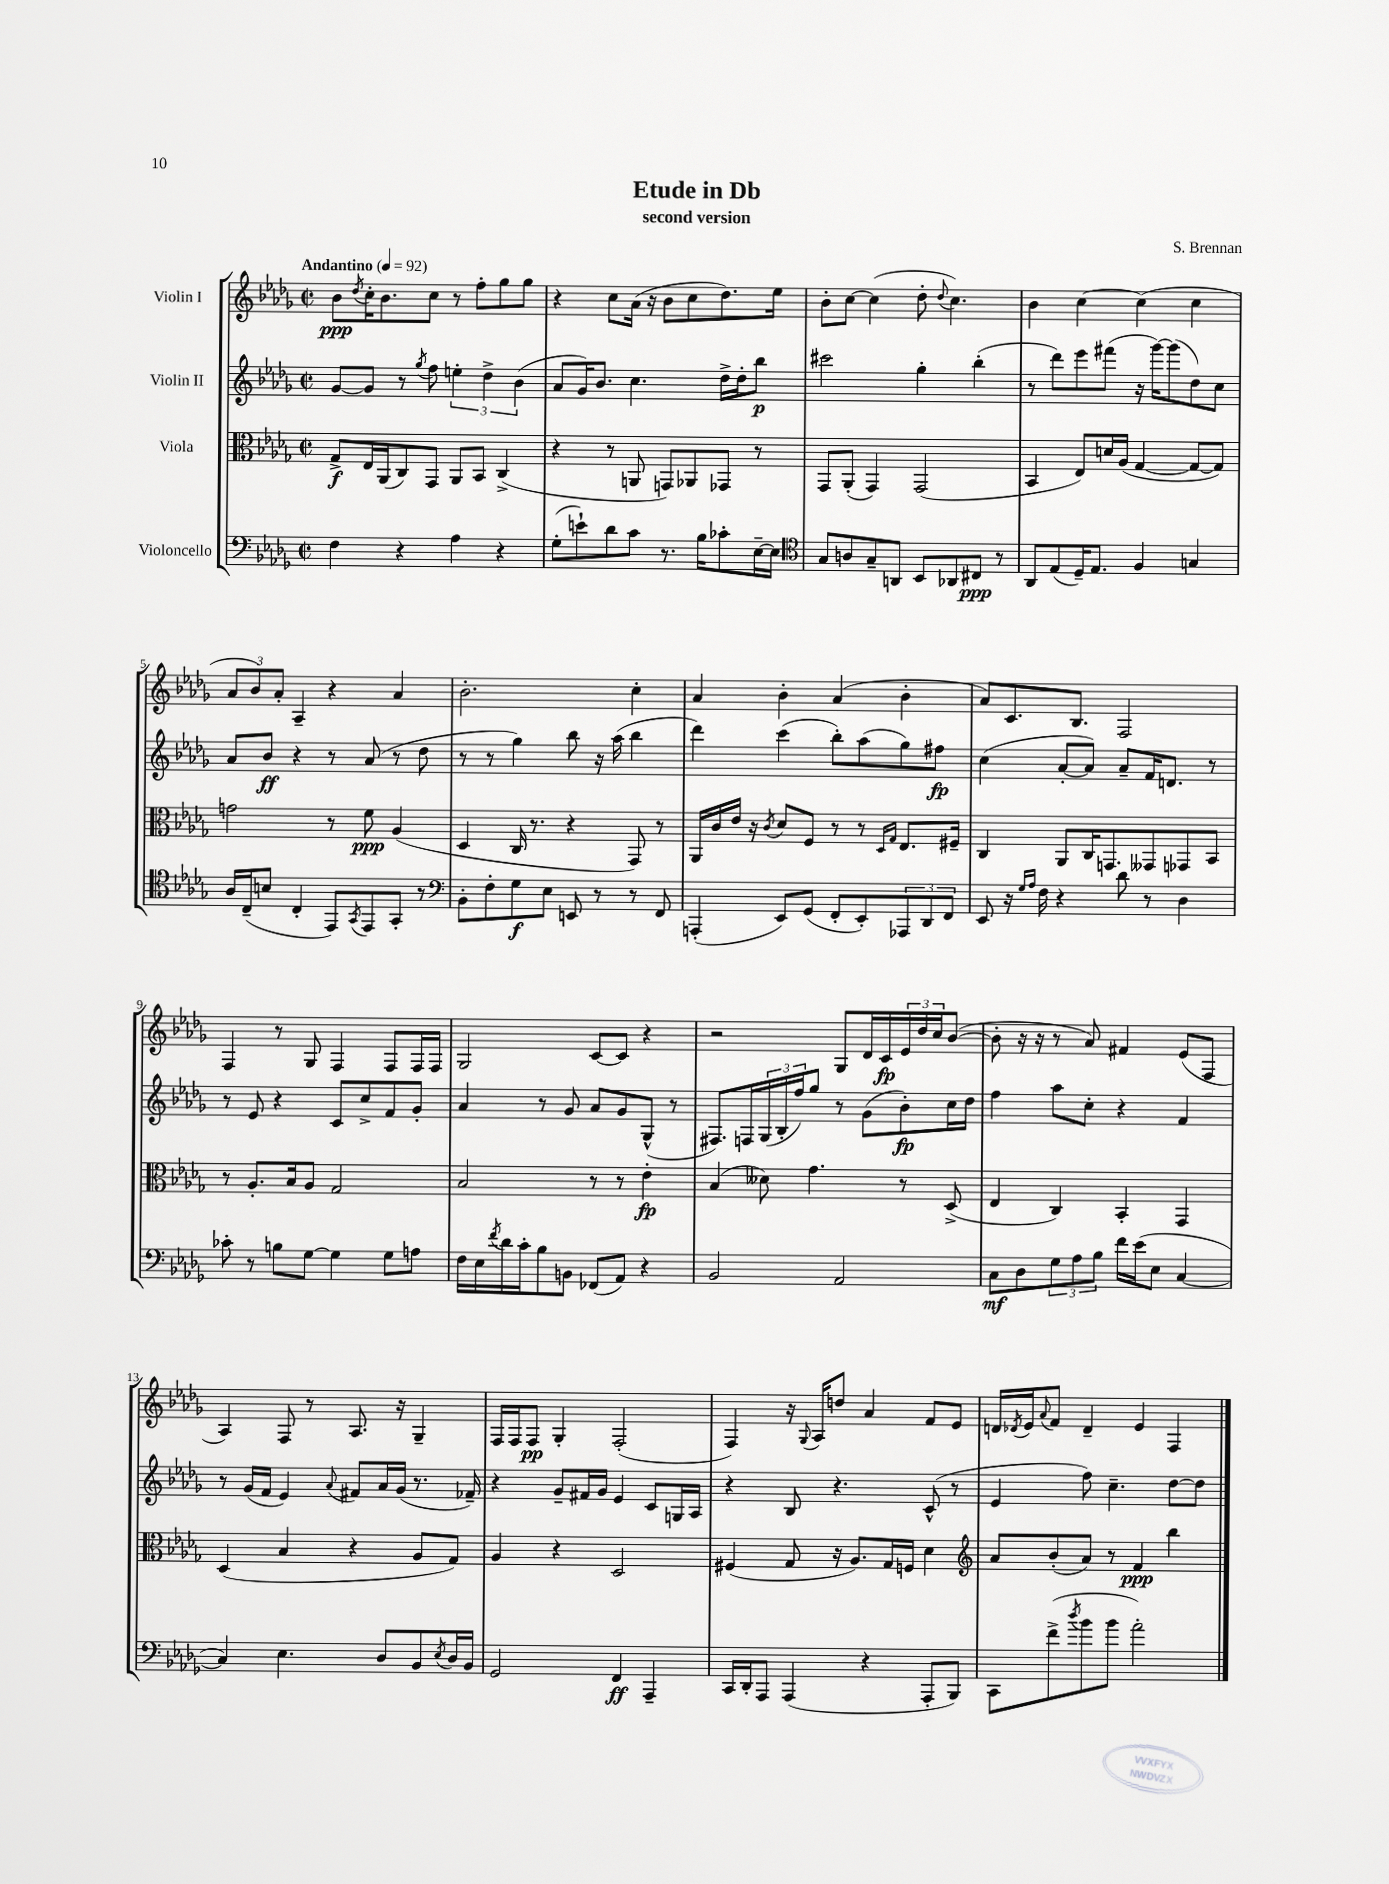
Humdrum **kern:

**kern	**kern	**kern	**kern
*staff4	*staff3	*staff2	*staff1
*clefF4	*clefC3	*clefG2	*clefG2
*k[b-e-a-d-g-]	*k[b-e-a-d-g-]	*k[b-e-a-d-g-]	*k[b-e-a-d-g-]
*M2/2	*M2/2	*M2/2	*M2/2
*met(c|)	*met(c|)	*met(c|)	*met(c|)
*MM92	*MM92	*MM92	*MM92
4F	8G-^	[8g-	8b-
.	.	.	8qdd-
.	16E-	8g-]	16cc'
.	(16AA-	.	8.b-
4r	8C)	8r	.
.	.	8qgg-	.
.	8GG-	8ff	8cc
4A-	8AA-	6ee'	8r
.	8BB-	.	8ff'
.	.	6dd-^	.
4r	(4C^	.	8gg-
.	.	(6b-	.
.	.	.	8gg-
=	=	=	=
(8G-'	4r	8a-	4r
8e`)	.	16g-)	.
.	.	8.b-	.
8d-	8r	.	8cc
8c	8AA	4.cc	(16a-
.	.	.	16r
8.r	8GG)	.	8b-
.	8AA-	.	8cc
16B-	.	.	.
8c-'	8GG-	16dd-^	8.dd-)
.	.	16dd-'	.
[16E-~	8r	8bb-	.
16E-]	.	.	16ee-
=	=	=	=
*clefC4	*	*	*
8G-	8GG-	2ccc#	8b-'
8A	(8AA-'	.	[8cc
8G-~	4GG-)	.	(4cc]
8AA	.	.	.
8BB-	(2GG-	4gg-'	8dd-'
.	.	.	8qqdd-
8AA-	.	.	4.cc)
8C#	.	(4bb-'	.
8r	.	.	.
=	=	=	=
8AA-	4BB-	8r	4b-
(8E-	.	8ddd-)	.
16D-~)	8E-)	8eee-	[4cc
8.E-	.	.	.
.	16d	(8fff#	.
.	(16A-	.	.
4F	[4G-	16r	(4cc]
.	.	[16ggg-)	.
.	.	(8ggg-]	.
4G	8G-_	8dd-)	4cc
.	8G-])	8cc	.
=	=	=	=
16A-	2g	8a-	12a-
(16C~	.	.	.
.	.	.	12b-)
8B	.	8b-	.
.	.	.	12a-'
4C'	.	4r	4A-~
8EE-)	8r	8r	4r
8qGG-	.	.	.
8EE-	8f	(8a-	.
8GG-'	(4A-	8r	4a-
8r	.	8dd-	.
=	=	=	=
*clefF4	*	*	*
8BB-'	4D-	8r	2.b-'
8F'	.	8r	.
8G-	16C	4gg-)	.
.	8.r	.	.
8E-	.	.	.
8EE	4r	8bb-	.
8r	.	16r	.
.	.	(16aa-	.
8r	8GG-)	4bb-	4cc'
8FF	8r	.	.
=	=	=	=
(4AAA'	16AA-	4ddd-)	4a-
.	16c	.	.
.	16e-	.	.
.	16r	.	.
.	8qc	.	.
8EE-)	8d-	(4ccc	4b-'
(8GG-	8F	.	.
8FF'	8r	8bb-')	(4a-
8EE-')	8r	(8aa-	.
.	16qqD-	.	.
.	16qqG-	.	.
12AAA-	8.E-	8gg-)	4b-'
12DD-	.	.	.
.	.	8ff#	.
12FF	.	.	.
.	16F#~	.	.
=	=	=	=
8EE-	4C	(4cc	8a-)
16r	.	.	8.c
16qqG-	.	.	.
16qqA-	.	.	.
16F	.	.	.
4r	8AA-	[8a-'	.
.	.	.	8.B-
.	16C	8a-])	.
.	8.GG	.	.
8d-	.	8a-~	2F
8r	8GG--	16f	.
.	.	8.d	.
4D-	8GG-	.	.
.	8BB-	8r	.
=	=	=	=
8c-'	8r	8r	4F
8r	8.A-'	8e-	.
8B	.	4r	8r
.	16B-	.	.
[8G-	8A-	.	8G-
4G-]	2G-	8c	4F
.	.	8cc^	.
8G-	.	8f	8F
8A	.	8g-'	16F
.	.	.	16F
=	=	=	=
16F	2B-	4a-	2G-
16E-	.	.	.
8qf	.	.	.
16d-	.	.	.
16c'	.	.	.
8B-	.	8r	.
8BB	.	8g-	.
(8FF-	8r	8a-	[8c
8AA-)	8r	8g-	8c]
4r	4e-'	(8G-^^	4r
.	.	8r	.
=	=	=	=
2BB-	(4B-	8.F#)	2r
.	.	16F	.
.	8d--)	(24G-	.
.	.	24B-'	.
.	.	24ff)	.
.	4.g-	8gg-	.
2AA-	.	8r	8G-
.	.	(8g-	16d-
.	.	.	16c
.	8r	8b-')	24e-
.	.	.	24dd-
.	.	.	24cc
.	(8D-^	16cc	([8b-
.	.	16dd-	.
=	=	=	=
8C	4E-	4ff	8b-']
8D-	.	.	16r
.	.	.	16r
12G-	4C)	8aa-	8r
12A-	.	.	.
.	.	8cc'	8a-)
12B-	.	.	.
16f	4BB-'	4r	4f#
(16e-	.	.	.
8E-	.	.	.
[4C	4GG-	4f	(8e-
.	.	.	8F
=	=	=	=
4C])	(4D-	8r	4A-)
.	.	(16g-	.
.	.	16f	.
4.E-	4B-	4e-)	8F
.	.	.	8r
.	.	8qqa-	.
.	4r	8f#	8.A-
8D-	.	16a-	.
.	.	(16g-	16r
8BB-	8A-	8.r	4G-~
8qE-	.	.	.
16D-	8G-)	.	.
16BB-	.	16f-~)	.
=	=	=	=
2GG-	4A-	4r	16F
.	.	.	16F
.	.	.	8F
.	4r	8g-~	4G-'
.	.	16f#	.
.	.	16g-	.
4FF	2D-	4e-	(2F'
4AAA-~	.	8c	.
.	.	16G	.
.	.	16A-	.
=	=	=	=
16CC	(4F#	4r	4F)
16DD-'	.	.	.
8AAA-	.	.	.
(4AAA-	8G-	8B-	16r
.	.	.	8qqG-
.	.	.	16A-
.	16r	4.r	8dd
.	8.A-)	.	.
4r	.	.	4a-
.	16G-	.	.
.	16F	.	.
8AAA-'	4d-	(8c^^	8f
8BBB-)	.	8r	8e-
=	=	=	=
*	*clefG2	*	*
8CC	8a-	4e-	16d
.	.	.	8qd-
.	.	.	16e-
.	.	.	8qqa-
(8f^	(8b-'	.	8f
8qdd-	.	.	.
8b-	8a-)	8ff)	4d-~
8b-	8r	4.cc~	.
2a-')	4f	.	4e-
.	4bb-	[8dd-	4F
.	.	8dd-]	.
==	==	==	==
*-	*-	*-	*-
